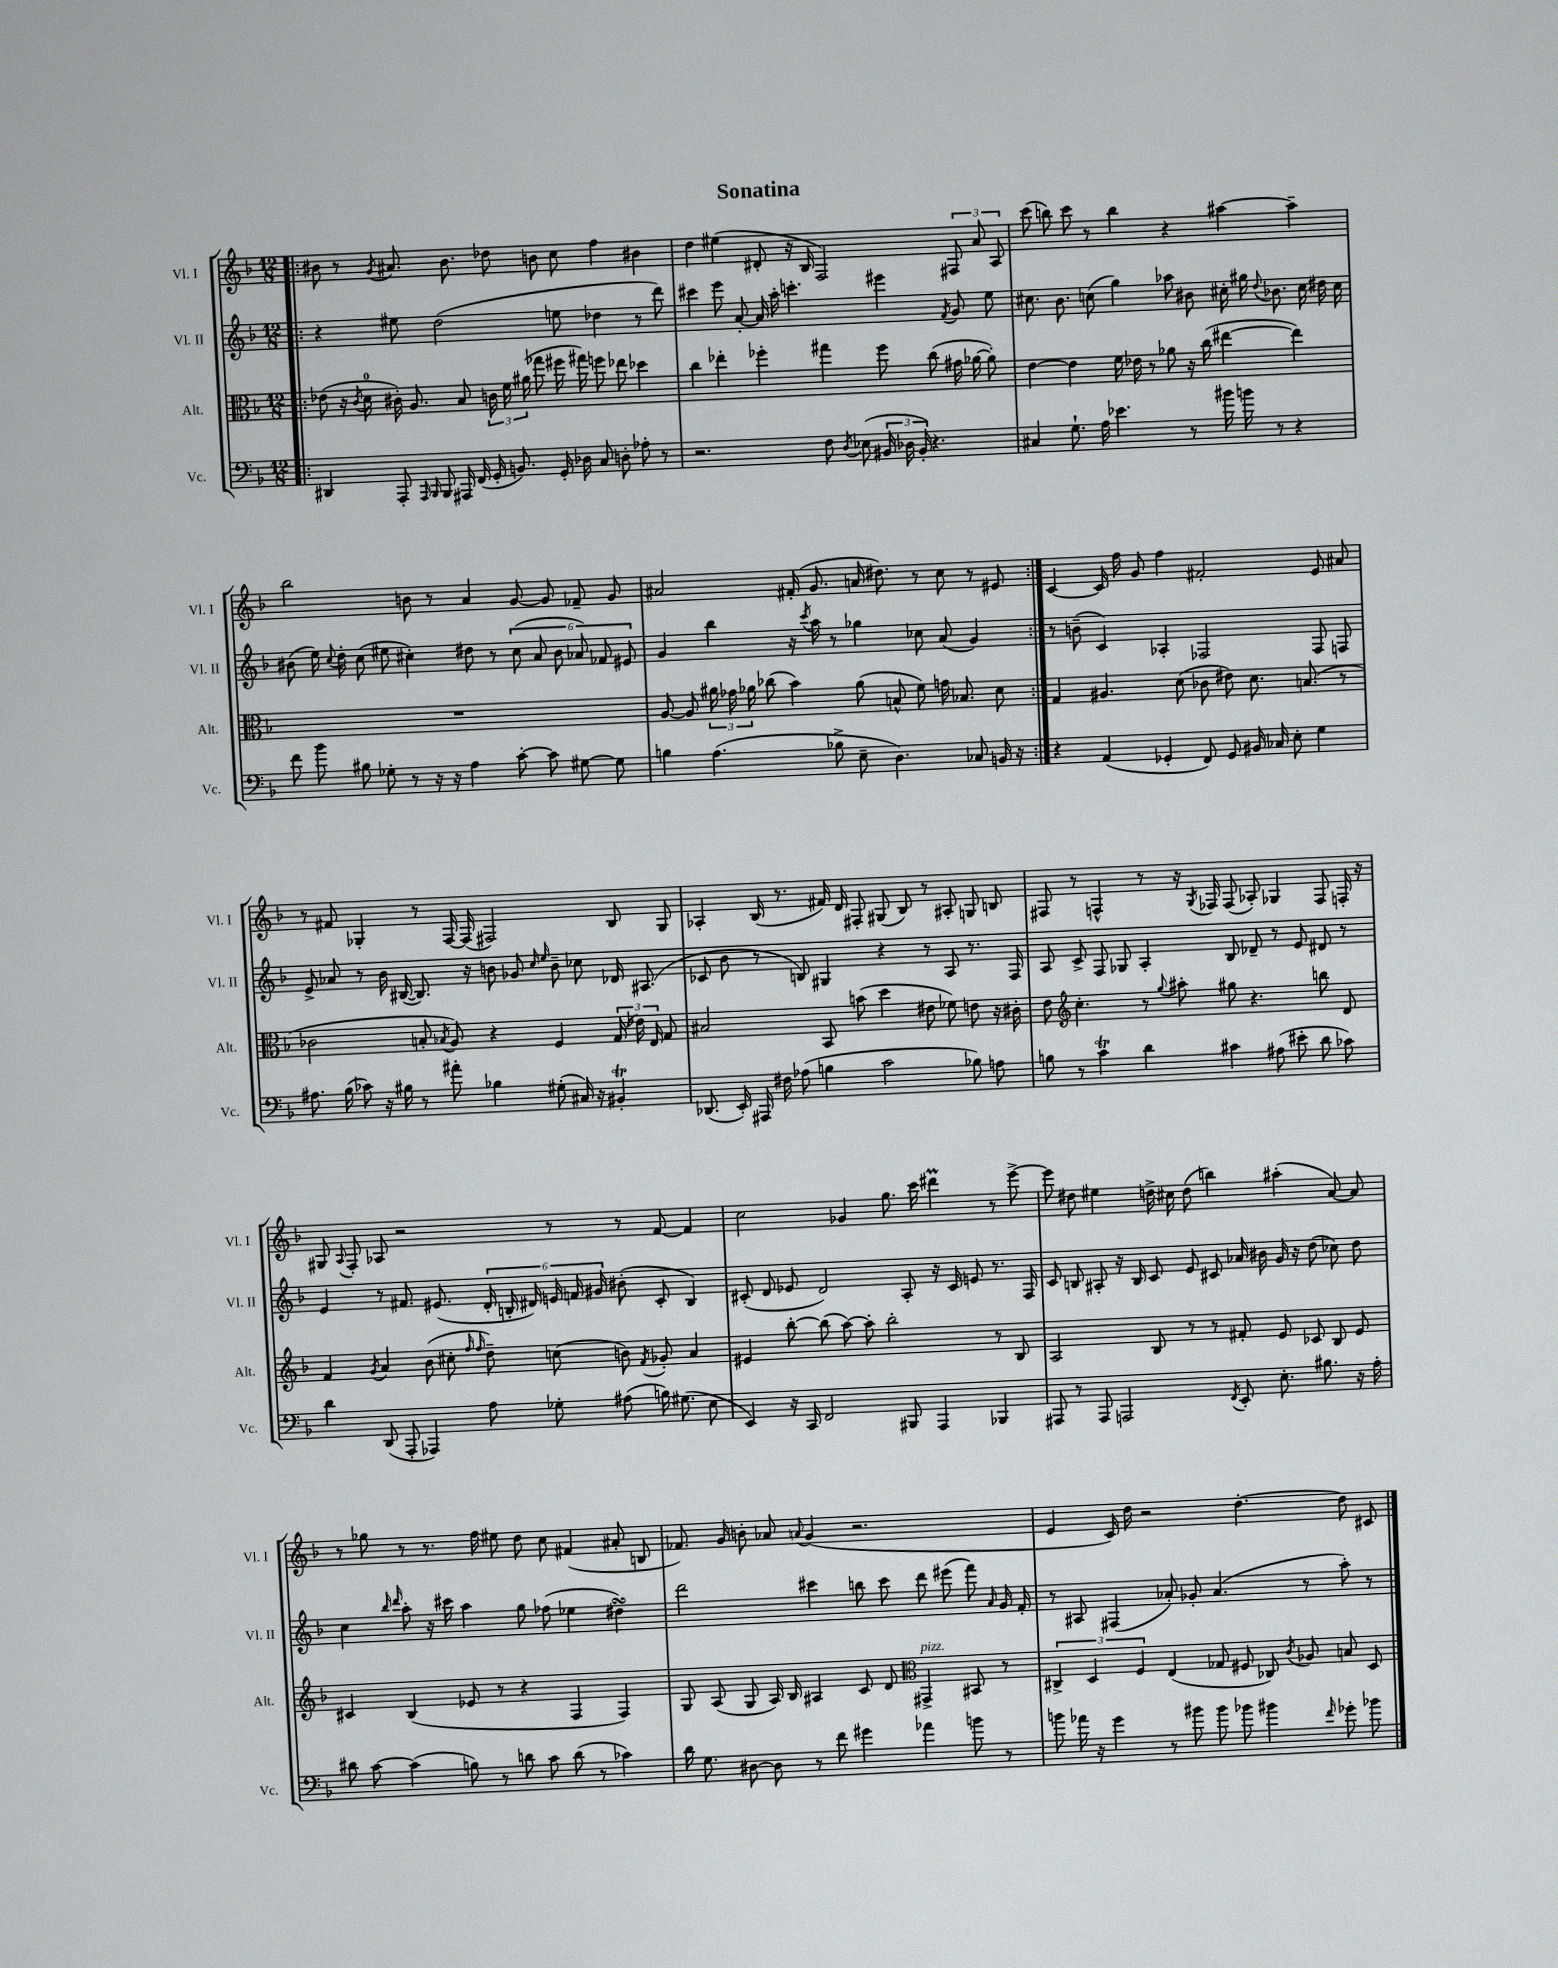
\header { title = "Sonatina" }
<<
\new StaffGroup <<
\new Staff = "s0" \with { instrumentName = "Vl. I" shortInstrumentName = "Vl. I" } {
    \clef treble \key f \major \numericTimeSignature \time 12/8
    \autoBeamOff \repeat volta 2 { \bar ".|:" bis'8 r8 \acciaccatura { g'8 } ais'8. bis'8. des''8 b'8 c''8 f''4 bis'4 |
    d''4 eis''4( dis'8-. r16 bes16 f2) \tuplet 3/2 { fis8 a'8 a8 } |
    c'''8( b''8) c'''8 r8 b''4 r4 ais''4~ ais''4-- |
    bes''2 b'8 r8 a'4 g'8~ g'8 fes'8-- g'8 |
    ais'2 fis'16-.( g'8. a'16 dis''8.) r8 c''8 r8 eis'8 | }
    c'4~ c'16 f''16 g'8 f''4 fis'2-. e'8 ais'8 |
    r8 fis'8 ges4-. r8 f16~ f16( fis2) bes8 ges8 |
    aes4-. bes16( r8. fis'16) d'16 fis8-. gis8( bes8) r8 ais8-. g8 b8 |
    fis8 r8 f4-^ r8 r16 \acciaccatura { g8 } fes16 fes8( aes8-.) ges4 fes8 f16-. r16 |
    gis8 \appoggiatura { a8 } f8-. aes8 r2 r8 r8 f'8~ f'4 |
    c''2 ges'4 g''8. c'''16 dis'''4\prall r8 e'''8~-> |
    e'''8 dis''8 eis''4 d''16-> cis''16 d''8( b''4) ais''4-.( a'8~) a'8 |
    r8 ges''8 r8 r8. f''16 eis''8 d''8 c''8 fis'4( ais'8-. b8 |
    fes'8.) g'16 b'8-. aes'8 \appoggiatura { a'8 } g'4( r2. |
    e'4 c'16) d''16 r2 d''4.~-. d''8 cis'8 \bar "|." |
}
\new Staff = "s1" \with { instrumentName = "Vl. II" shortInstrumentName = "Vl. II" } {
    \clef treble \key f \major \numericTimeSignature \time 12/8
    \autoBeamOff \repeat volta 2 { \bar ".|:" r4 eis''8 d''2( e''8 des''4 r8 d'''8) |
    cis'''4 e'''8 a'8~-. a'16 a''16-. c'''4.-. eis'''4 \acciaccatura { f'8 } g'8 e''8 |
    cis''8. bes'8. c''8( g''4) aes''8 bis'8 cis''16-. gis''16 \appoggiatura { d''8 } bes'8. cis''16 dis''16 cis''16 |
    bis'8( e''16) \appoggiatura { c''8 } d''16-. c''8( eis''8 cis''4-.) dis''8 r8 \tuplet 6/4 { cis''8( a'8 bis'8 aes'8) fes'8 eis'8 } |
    g'4 bes''4 r16 \acciaccatura { c'''8 } a''16 r8 ges''4 ces''8 a'8( g'4) | }
    r8 b'8--( c'4) aes4-. fes2 fes8 f8 |
    e'8-> aes'8 r8 bes'16 bis16~( bis8.) r16 b'8 ges'8 \grace { c''16 e''16 } b'8-- ces''8 des'16 ais8.( |
    ces'8 bes'8 r8 b8) gis4 r4 r8 a8 r8. f16 |
    a8 c'8-> f8 ges8 a4-. bes8 des'8-- r8 e'8 dis'8 r8 |
    e'4 r8 fis'8. eis'8.( \tuplet 6/4 { d'16-. b16-. dis'16) e'16 f'16 gis'16 } bis'8-.( c'8-. b4) |
    cis'8-.( d'8 ees'8 d'2) a8-. r16 cis'16 e'8 r8. f16 |
    c'8 b8 ais8-. r16 b16 c'8 e'8 cis'8 aes'16 bis'16 g'16 r16 d''8( ces''8) d''8 |
    c''4 \grace { bes''16 d'''16 } a''8-. r16 cis'''16 a''4 g''8 fes''8( ees''4 dis''4\turn) |
    d'''2 cis'''4 b''8 cis'''8 d'''8 eis'''8( f'''8) \grace { a'16 } g'16 f'16-. |
    r8 ais8 fis4( aes'8-.) ges'8-. aes'4.( r8 a''8-.) r8 \bar "|." |
}
\new Staff = "s2" \with { instrumentName = "Alt." shortInstrumentName = "Alt." } {
    \clef alto \key f \major \numericTimeSignature \time 12/8
    \autoBeamOff \repeat volta 2 { \bar ".|:" ees'8( r16 \acciaccatura { c'8 } d'16-0 cis'16-.) a8. bes8 \tuplet 3/2 { c'16 f'16 ais'16( } ges''8 fis''16 gis''16) f''8 ees''8 des''4 |
    c''4 ees''4-. fes''4-. gis''4 fes''8 c''8( gis'16 aes'16~ aes'8-.) |
    e'4~ e'4 f'16 ees'16 r8 aes'8 r16 c''16( eis''4~ eis''4) |
    R1. |
    a8~ a8 \tuplet 3/2 { ais'16 ges'16 aes'16 } ces''8( bes'4) aes'8( b8-^ f'8) g'16 bes8. d'8 | }
    g4 ais4. d'8( ces'8 eis'8) d'8. b8.( r8 |
    ces'2 b8-. \acciaccatura { bes8 } a8) r4 f4 \tuplet 3/2 { g16( ees'16) e16 } g8 |
    bis2 bes,8 b'8( d''4 eis'8 fes'8) e'8 r16 cis'16-. |
    e'8 \clef treble c''4.-. r8 \appoggiatura { g''8 } ais''8-. gis''8 r4. b''8 d'8 |
    f'4 \acciaccatura { g'8 } a'4 bes'8( cis''8-. \grace { f''16 f''16 } d''8--) c''8( b'8) \acciaccatura { f'8 } ges'8-. a'4 |
    eis'4 bes''8~-. bes''8( a''8~) a''8-. bes''2-. r8 bes8 |
    a2 bes8 r8 r8 fis'8-. e'8 ces'8 bes8 e'8 |
    cis'4 bes4( ees'8 r8 r4 f4 f4) |
    g8 a8( g8 a16) bes16 ais4 c'8 d'8 \clef alto gis,4->^\markup { \italic "pizz." } bis,8 r8 |
    \tuplet 3/2 { cis4-> d4 f4 } e4( ges8 fis8 ces8) \acciaccatura { c'8 } aes8 b8 d8 \bar "|." |
}
\new Staff = "s3" \with { instrumentName = "Vc." shortInstrumentName = "Vc." } {
    \clef bass \key f \major \numericTimeSignature \time 12/8
    \autoBeamOff \repeat volta 2 { \bar ".|:" dis,4 a,,8-. \grace { a,,16 bes,,16 } bes,,8 ais,,16 f,16( g,16-. b,8.) g,16-. des16 c8 d8-. aes8-. r8 |
    r2. f8 \acciaccatura { d8 } ees8( \tuplet 3/2 { bis,16 des16 bis,16-.) } r4. |
    cis4 g8.-! a16 ees'4. r8 bis'16 b'16 r8 r4 |
    f'8 bes'8 bis8 ges8-. r8 r16 r16 a4 c'8~-. c'8 gis8~ gis8 |
    b4 a4.( bes8-> e8-- d4.) ces8 b,16 r16 | }
    r4 a,4( ges,4-. f,8) ges,8 bis,16 ces16 e8-. g4 |
    ais8. bes16( ces'8) r16 bis16 r8 ais'8-. bes4 gis8-.( cis16) r16 bis,4-.\trill |
    des,8.( e,16-.) ais,,16 fis16 aes8( b4 c'2 bes8) a8 |
    b8 r8 c'4\trill d'4 cis'4 ais8( eis'8-. d'8 ces'8) |
    d'4 d,8( a,,8-. aes,,4) a8 ges8-. ais8( b16) gis8.( e8 |
    e,4) r16 c,16 f,2 bis,,8 a,,4 bes,,4 |
    ais,,8 r8 ais,,8 a,,2 \acciaccatura { f,8 } e,8-. e8.-. bis8. r16 a16-. |
    dis'8 c'8~ c'4( b8) r8 d'8 c'8 d'8( r8 ces'4) |
    d'16 g8. dis8~ dis8 r8 f'8 gis'4 aes'4 b'8 r8 |
    b'8 aes'16 r16 g'4 r8 bis'8 bis'8 bes'8 bis'4 \grace { f'16 } ges'8-. bes'8 \bar "|." |
}
>>
>>
\layout { \context { \Score \remove "Bar_number_engraver" } }
